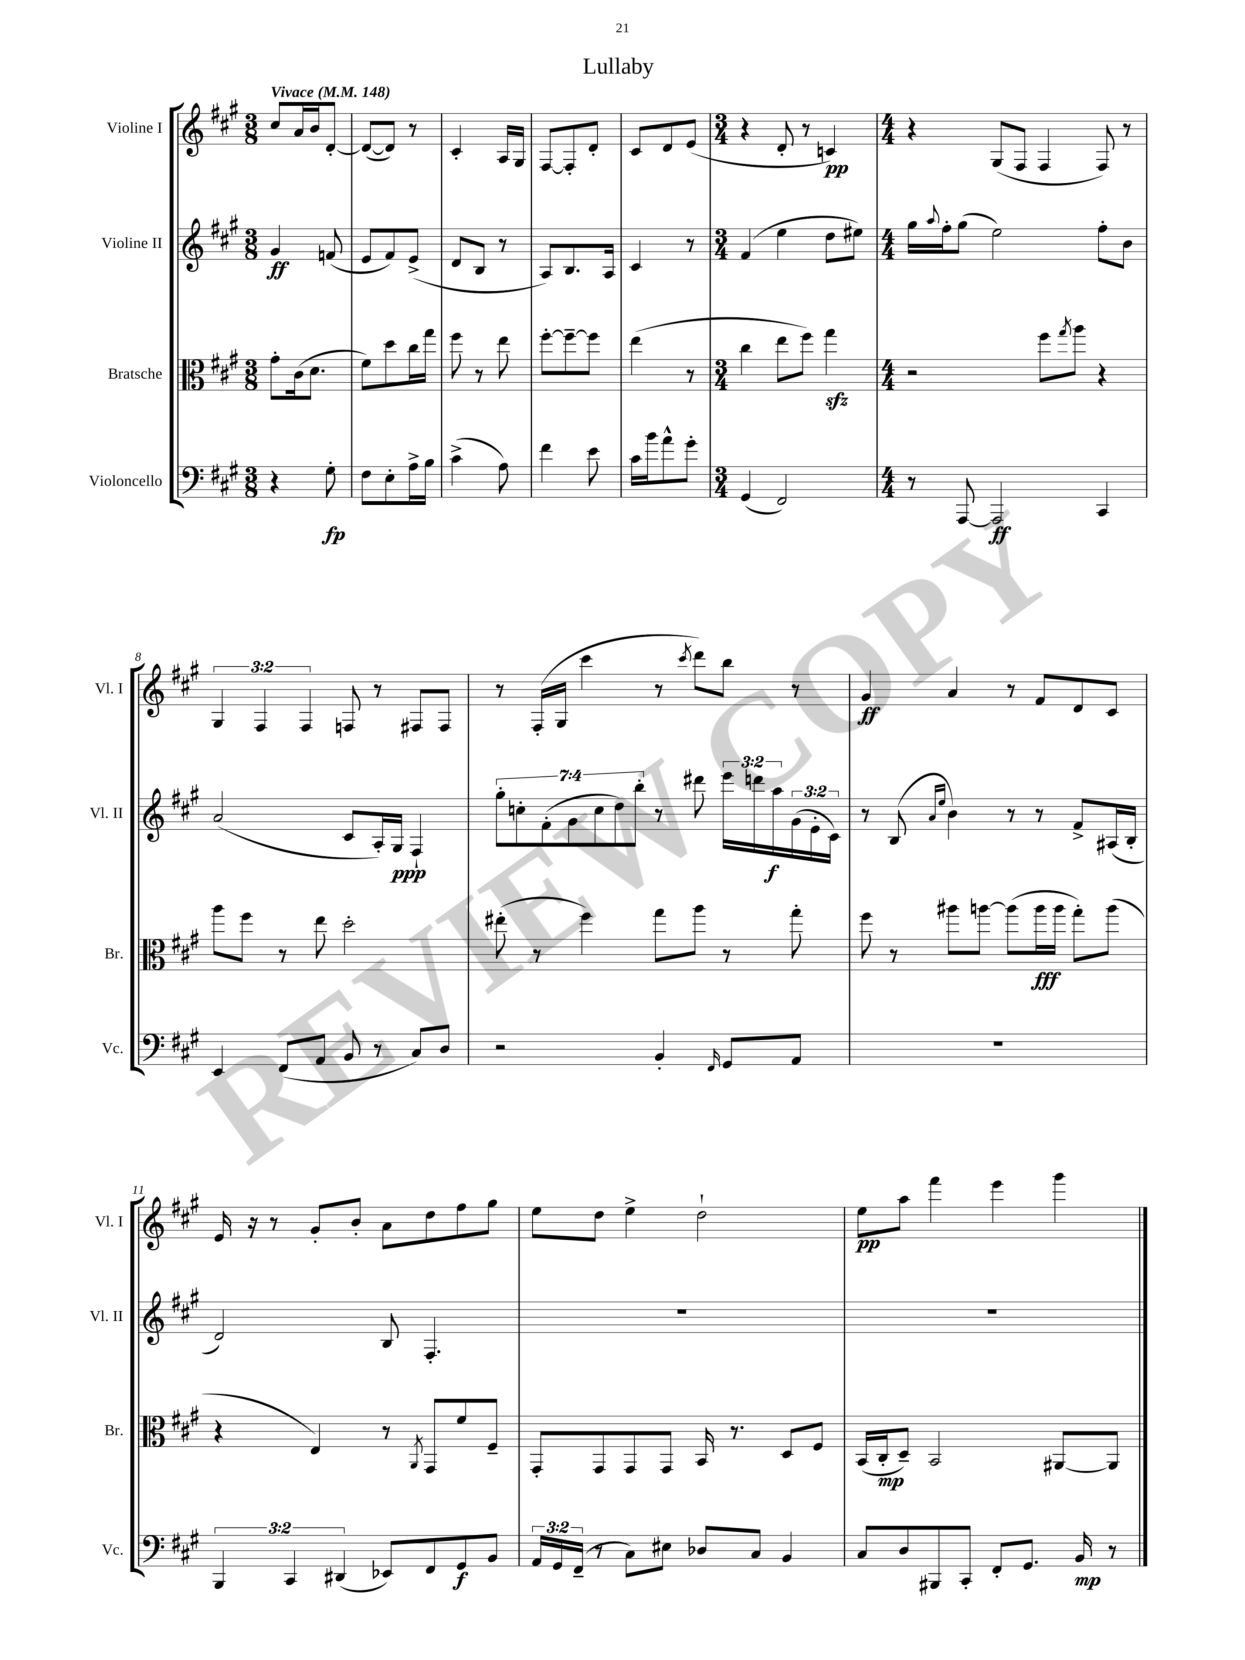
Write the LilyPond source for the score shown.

\header { title = "Lullaby" }
<<
\new StaffGroup <<
\new Staff = "s0" \with { instrumentName = "Violine I" shortInstrumentName = "Vl. I" } {
    \clef treble \key a \major \numericTimeSignature \time 3/8 \override Staff.TupletNumber.text = #tuplet-number::calc-fraction-text \tempo "Vivace" 4 = 148
    cis''8 a'16 b'16 d'8~-. |
    d'8~( d'8) r8 |
    cis'4-. a16 gis16 |
    fis8~ fis8-. d'8-. |
    cis'8 d'8 e'8( |
    \numericTimeSignature \time 3/4 r4 d'8-. r8 c'4\pp) |
    \numericTimeSignature \time 4/4 r4 gis8( fis8 fis4 fis8) r8 |
    \tuplet 3/2 { gis4 fis4 fis4 } f8 r8 fis8 fis8 |
    r8 fis16-.( gis16 cis'''4 r8 \acciaccatura { cis'''8 } d'''8) b''8 r8 |
    gis'4\ff a'4 r8 fis'8 d'8 cis'8 |
    e'16 r16 r8 gis'8-. b'8-. a'8 d''8 fis''8 gis''8 |
    e''8 d''8 e''4-> d''2-! |
    e''8\pp a''8 fis'''4 e'''4 gis'''4 \bar "|." |
}
\new Staff = "s1" \with { instrumentName = "Violine II" shortInstrumentName = "Vl. II" } {
    \clef treble \key a \major \numericTimeSignature \time 3/8 \override Staff.TupletNumber.text = #tuplet-number::calc-fraction-text
    gis'4\ff f'8( |
    e'8 fis'8) e'8->( |
    d'8 b8 r8 |
    a8) b8. a16 |
    cis'4 r8 |
    \numericTimeSignature \time 3/4 fis'4( e''4 d''8 eis''8) |
    \numericTimeSignature \time 4/4 gis''16 \appoggiatura { a''8 } fis''16-. gis''8( e''2) fis''8-. b'8 |
    a'2( cis'8 a16-.) gis16\ppp fis4-! |
    \tuplet 7/4 { gis''8-. c''8-. fis'8-.( gis'8 c''8 d''8) b''8-. } r8 dis'''8 \tuplet 3/2 { e'''16 d'''16 a''16\f } \tuplet 3/2 { gis'16( e'16-. cis'16) } |
    r8 b8( \grace { a'16 e''16 } b'4) r8 r8 fis'8-> ais16( b16-. |
    d'2) b8 fis4.-. |
    R1 |
    R1 \bar "|." |
}
\new Staff = "s2" \with { instrumentName = "Bratsche" shortInstrumentName = "Br." } {
    \clef alto \key a \major \numericTimeSignature \time 3/8
    gis'8-. cis'16( d'8. |
    fis'8) d''8 cis''16 gis''16 |
    fis''8 r8 e''8 |
    fis''8~-. fis''8~-- fis''8 |
    e''4( r8 |
    \numericTimeSignature \time 3/4 cis''4 e''8 fis''8) gis''4\sfz |
    \numericTimeSignature \time 4/4 r2 fis''8 \acciaccatura { gis''8 } a''8 r4 |
    a''8 fis''8 r8 e''8 d''2-. |
    eis''8-.( r8 fis''4) gis''8 a''8 r8 gis''8-. |
    fis''8 r8 ais''8 a''8~ a''8( a''16\fff a''16 gis''8-.) a''8( |
    r4 e4) r8 \acciaccatura { a,8 } gis,8 fis'8 fis8-- |
    gis,8-. gis,8 gis,8 gis,8 b,16 r8. d8 fis8 |
    b,16( cis16-.\mp d8--) b,2 ais,8~ ais,8 \bar "|." |
}
\new Staff = "s3" \with { instrumentName = "Violoncello" shortInstrumentName = "Vc." } {
    \clef bass \key a \major \numericTimeSignature \time 3/8 \override Staff.TupletNumber.text = #tuplet-number::calc-fraction-text
    r4 gis8-.\fp |
    fis8 e8-. a16-> b16 |
    cis'4->( a8) |
    fis'4 e'8 |
    cis'16 b'16 a'8-^ gis'8-. |
    \numericTimeSignature \time 3/4 gis,4( fis,2) |
    \numericTimeSignature \time 4/4 r8 a,,8~ a,,2\ff cis,4 |
    e,4 fis,8( a,8 b,8 r8 cis8) d8 |
    r2 b,4-. \grace { fis,16 } gis,8 a,8 |
    R1 |
    \tuplet 3/2 { b,,4 cis,4 dis,4( } ees,8) fis,8 gis,8\f b,8 |
    \tuplet 3/2 { a,16 gis,16 fis,16--( } r8 cis8) eis8 des8 cis8 b,4 |
    cis8 d8 bis,,8 cis,8-. fis,8-. gis,8. b,16\mp r8 \bar "|." |
}
>>
>>
